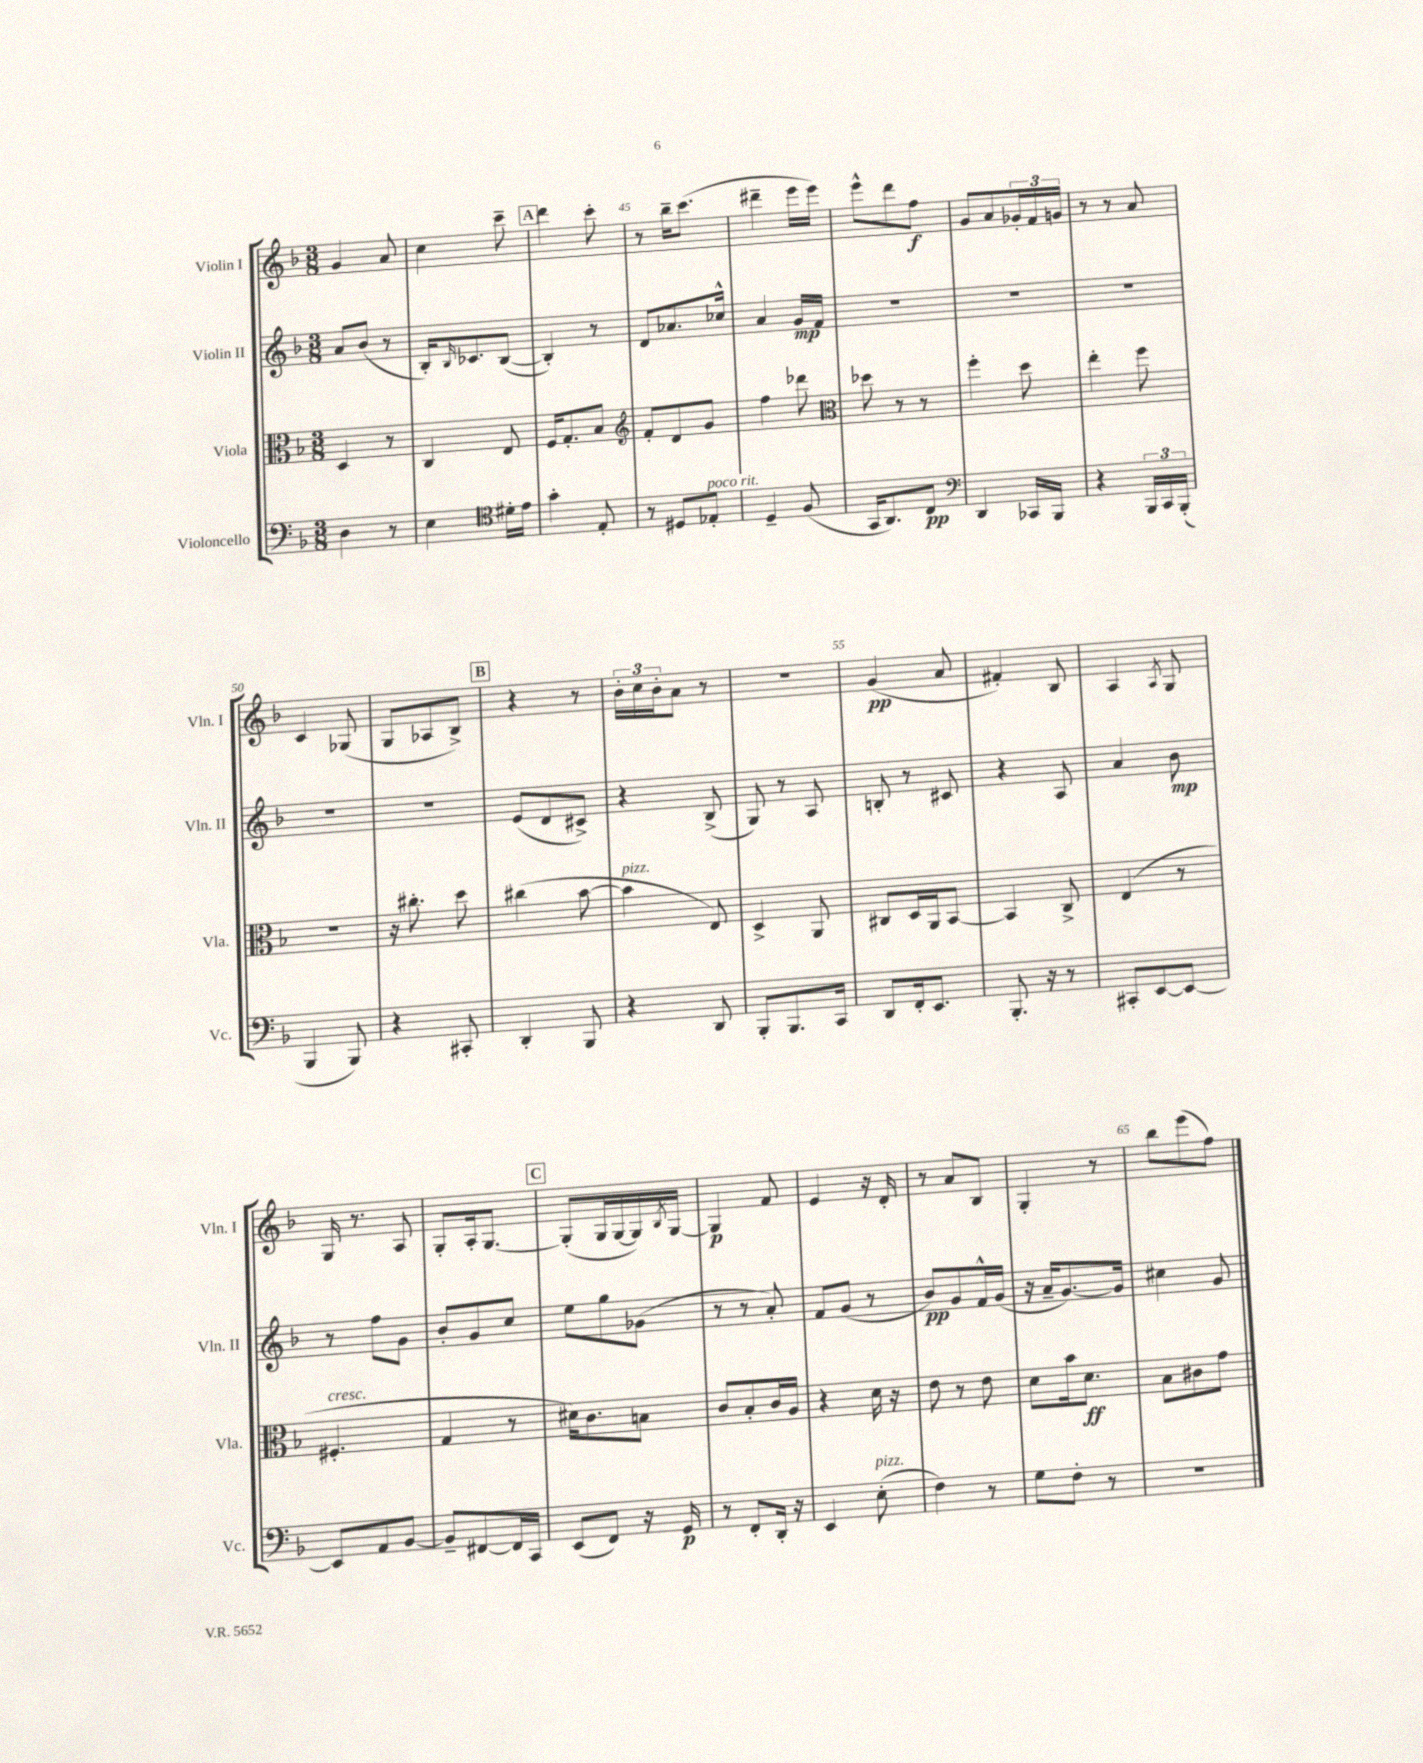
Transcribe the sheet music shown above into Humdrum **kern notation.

**kern	**kern	**kern	**kern
*staff4	*staff3	*staff2	*staff1
*clefF4	*clefC3	*clefG2	*clefG2
*k[b-]	*k[b-]	*k[b-]	*k[b-]
*M3/8	*M3/8	*M3/8	*M3/8
4D\	4D/	8a/L	4g/
.	.	(8b-/J	.
8r	8r	8r	8a/
=	=	=	=
4E\	4C/	16B-'/LK)	4cc\
.	.	16qqB-/	.
.	.	8.c-/	.
*clefC4	*	*	*
16d#'\LL	8E/	([8B-/J	8ccc~\
16e\JJ	.	.	.
=	=	=	=
4g'\	16F/LK	4B-'/])	4ddd\
.	8.G'/	.	.
8E'/	8B-/J	8r	8ccc'\
=	=	=	=
*	*clefG2	*	*
8r	8f'/L	8d/L	8r
8D#/L	8d/	8.a-/	16bb-~\LK
.	.	.	(8.ccc\J
8E-'/J	8g/J	.	.
.	.	16cc-^^/Jk	.
=	=	=	=
4D~/	4ff\	4a/	4ddd#~\
(8F/	8ddd-\	16g/LL	16eee\LL
.	.	16f/JJ	16eee\JJ)
=	=	=	=
*	*clefC3	*	*
16GG/LK	8dd-\	4.r	8eee^^\L
8.AA/)	.	.	.
.	8r	.	8ddd\
8C/J	8r	.	8ff\J
=	=	=	=
*clefF4	*	*	*
4DD/	4ff'\	4.r	8g/L
.	.	.	8a/
16CC-/LL	8dd\	.	24g-'/L
.	.	.	24f/
16BBB-/JJ	.	.	.
.	.	.	24g/JJ
=	=	=	=
4r	4ee'\	4.r	8r
.	.	.	8r
24BBB-/LL	8ff\	.	8a/
24CC/	.	.	.
(24BBB-'/JJ	.	.	.
=	=	=	=
4BBB-/	4.r	4.r	4c/
8BBB-/)	.	.	(8G-/
=	=	=	=
4r	16r	4.r	8G/L
.	8.cc#'\	.	.
.	.	.	8A-/
8CC#'/	8dd\	.	8B-^/J)
=	=	=	=
4DD'/	(4cc#\	(8e/L	4r
.	.	8d/	.
8BBB-/	[8b-\	8c#^/J)	8r
=	=	=	=
4r	4b-\]	4r	24b-'\LL
.	.	.	24cc\
.	.	.	24b-'\J
.	.	.	8a\J
8DD/	8E/)	(8B-^/	8r
=	=	=	=
8BBB-'/L	4D^/	8G/)	4.r
8.BBB-/	.	8r	.
.	8AA/	8A/	.
16CC/Jk	.	.	.
=	=	=	=
8DD/L	8C#/L	8B'/	(4g/
16FF'/k	16D/L	8r	.
8.EE/J	16AA/J	.	.
.	[8BB-/J	8c#/	8a/
=	=	=	=
8.BBB-'/	4BB-/]	4r	4f#'/)
16r	.	.	.
8r	8C^/	8A/	8B-/
=	=	=	=
8CC#'/L	(4E/	4a/	4A/
[8EE/	.	.	.
.	.	.	8qA/
8EE/_J	8r	8b-\	8G/
=	=	=	=
8EE/]L	4.F#'/	8r	16G/
.	.	.	8.r
8AA/	.	8ff\L	.
[8BB-/J	.	8g\J	8A/
=	=	=	=
8BB-~/]L	4G/	8b-'/L	8G'/L
[8FF#/	.	8g/	16A'/k
.	.	.	[8.G/J
16FF#/]L	8r	8cc/J	.
16CC/JJ	.	.	.
=	=	=	=
(8EE/L	16d#\LK)	8ee\L	(8G'/]L
.	8.c\	.	.
8FF/J)	.	8gg\	16G/L
.	.	.	[16G/
16r	8B\J	(8g-\J	16G/])
.	.	.	8qB-/
16GG/	.	.	[16G/JJ
=	=	=	=
8r	8c/L	8r	4G/]
8FF'/L	8B-'/	8r	.
16DD'/Jk	16c/L	8a'/)	8f/
16r	16A/JJ	.	.
=	=	=	=
4EE/	4r	8f/L	4e/
.	.	(8g/J	.
(8E'\	16d\	8r	16r
.	16r	.	16d'/
=	=	=	=
4F\)	8e\	8b-/L)	8r
.	8r	8g/	8a/L
8r	8e\	16f^^/L	8B-/J
.	.	(16g/JJ	.
=	=	=	=
8G\L	8d\L	16r	4G'/
.	.	16a~/LK	.
8F'\J	16b-\k	[8.g/)	.
.	8.d\J	.	.
8r	.	.	8r
.	.	16g/]Jk	.
=	=	=	=
4.r	8B-\L	4cc#\	8bb-\L
.	8c#\	.	(8eee\
.	8g\J	8g/	8ff\J)
==	==	==	==
*-	*-	*-	*-
